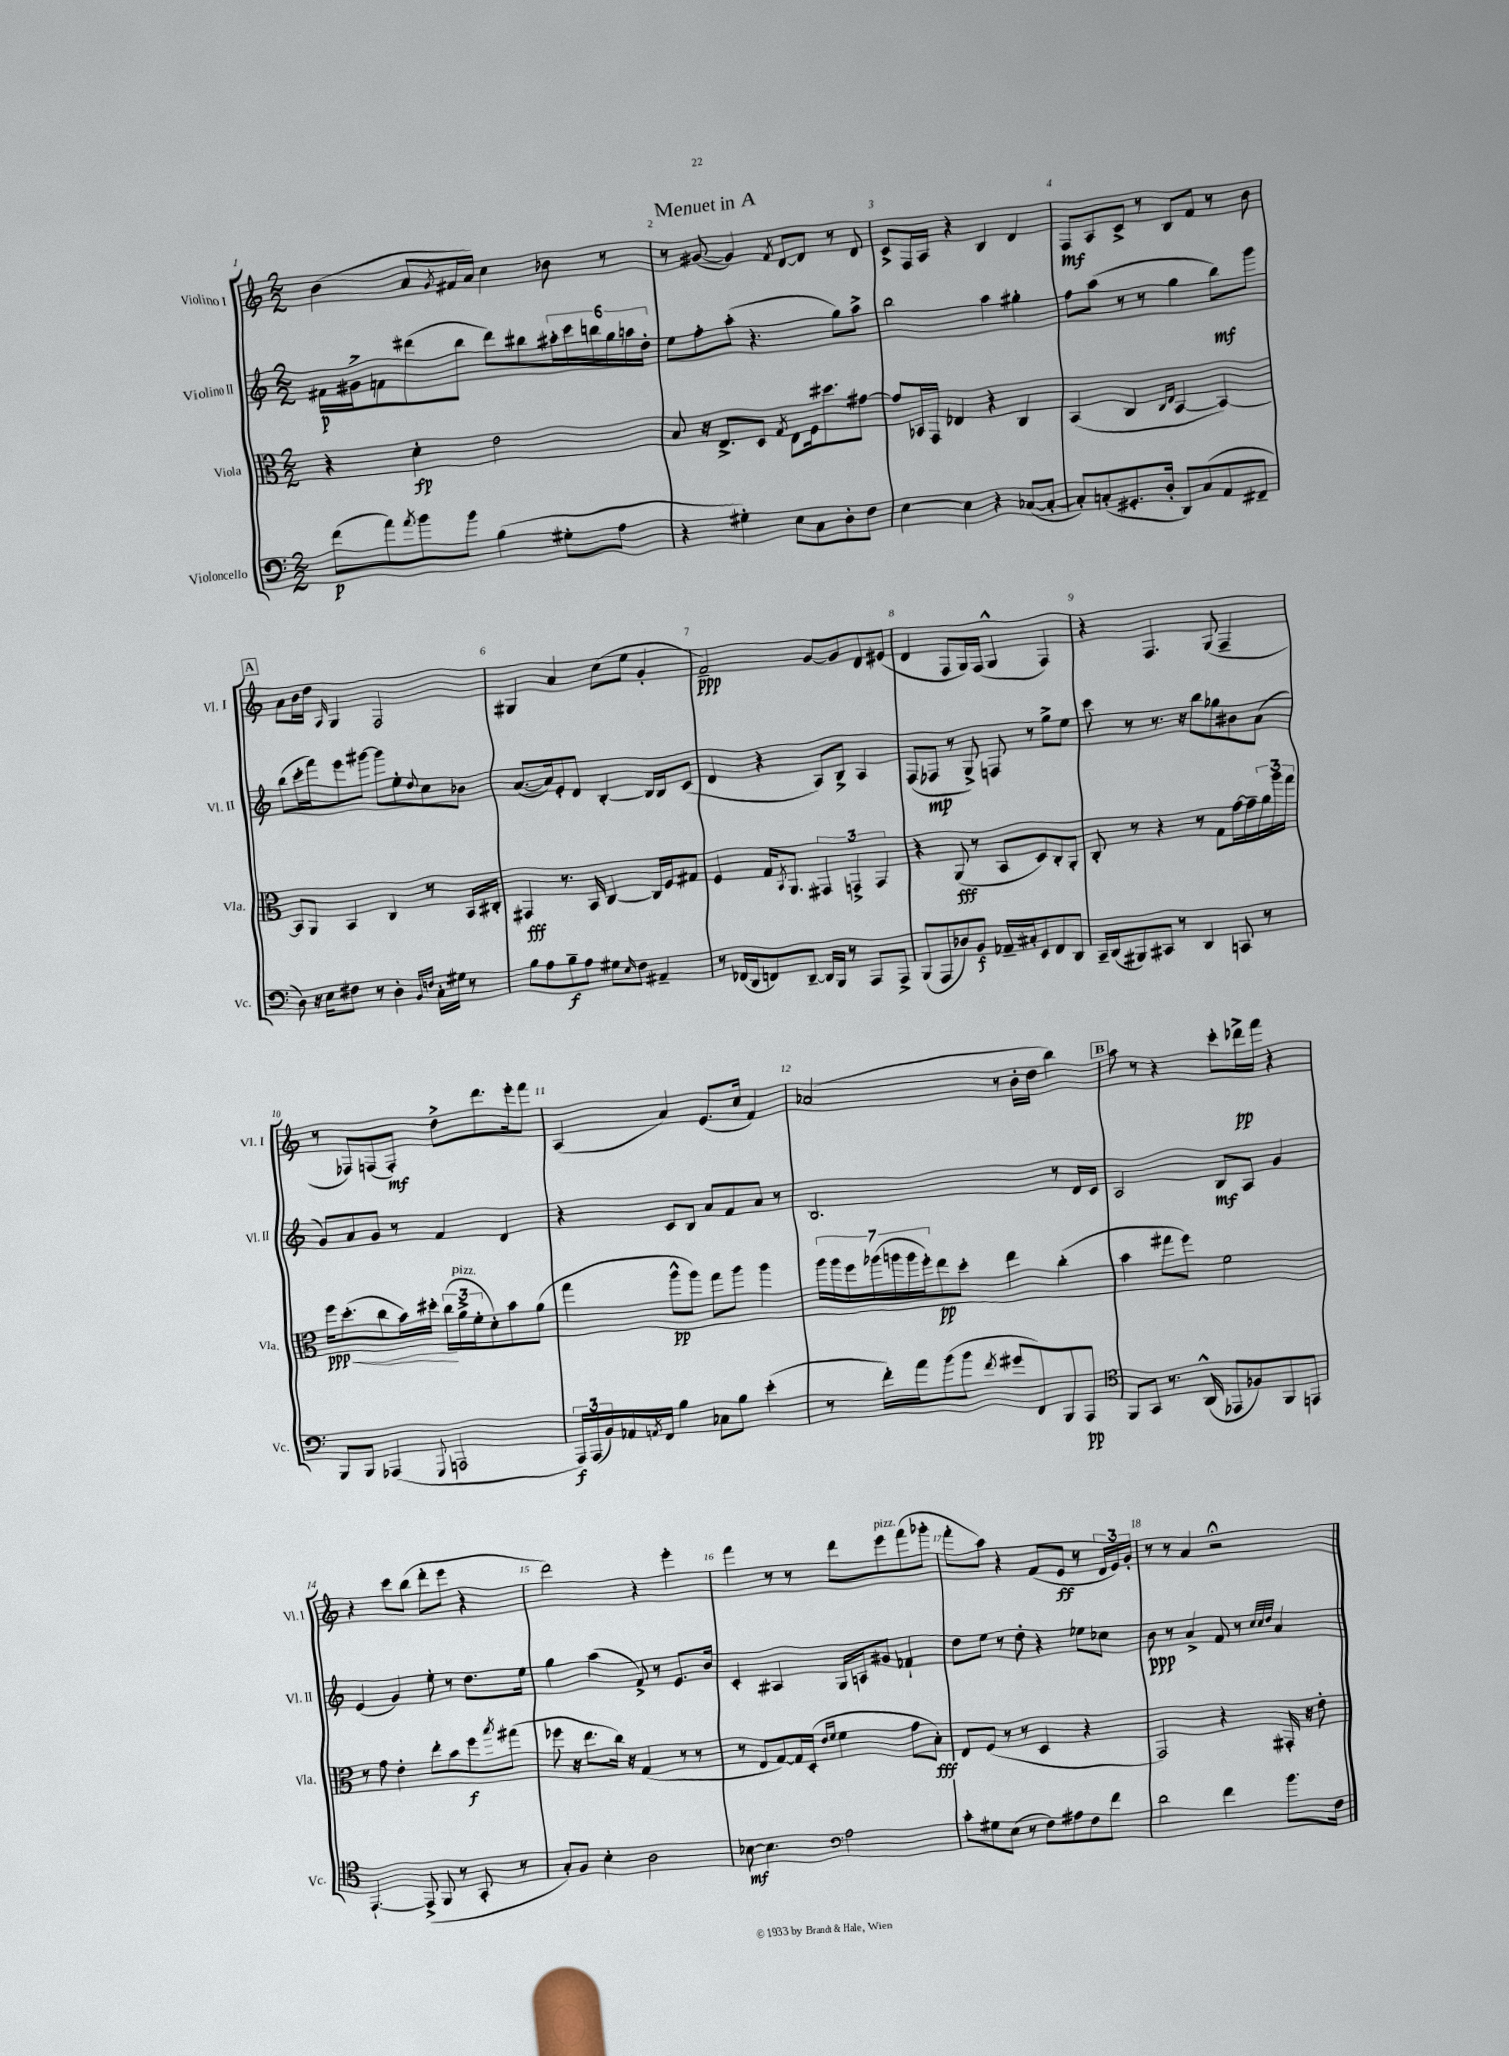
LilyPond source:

\header { title = "Menuet in A" }
<<
\new StaffGroup <<
\new Staff = "s0" \with { instrumentName = "Violino I" shortInstrumentName = "Vl. I" } {
    \clef treble \key c \major \numericTimeSignature \time 2/2
    b'4( a'8 \acciaccatura { g'8 } fis'16 a'16) c''4 bes'8 r8 |
    r8 gis'8~( gis'4) \acciaccatura { f'8 } d'8~ d'8 r8 d'8 |
    c'8-> f16 a16 r4 b4 d'4 |
    f8\mf a8 c'8-> r8 b8 f'8 r8 b'8 |
    \mark \markup { \box "A" } a'8 b'16 d''16 \grace { a16 } g4 f2 |
    gis4 a'4 c''8( e''8 g'4-. |
    f'2--\ppp) g'8~ g'8 d'8 eis'8( |
    d'4 f8 g16) f16( g4-^ f4) |
    r4 f4. g8( f4-- |
    r8 fes8) f8( f8-.\mf) d''8-> d'''8. e'''16-. f'''8 |
    a4( a'4) e'8.( c''16 f'4) |
    aes'2( r8 b'16-. d''16 b''4) |
    \mark \markup { \box "B" } a''8 r8 r4 c'''8-. des'''16->\pp f'''16 r4 |
    r4 c'''8 b''8( d'''8-. e'''8 r4 |
    d'''2) r4 e'''4-. |
    f'''4 r8 r8 d'''8 e'''8^\markup { \italic "pizz." } f'''8( ges'''8-. |
    f'''8-. a''8) r4 f'8( e'8\ff r8 \tuplet 3/2 { d'16 e'16) g'16-. } |
    r8 r8 a'4 r2\fermata \bar "|." |
}
\new Staff = "s1" \with { instrumentName = "Violino II" shortInstrumentName = "Vl. II" } {
    \clef treble \key c \major \numericTimeSignature \time 2/2
    fis'16\p gis'16-> f'8 dis'''8( b''8 dis'''8) bis''8 \tuplet 6/4 { ais''16-. c'''16 b''16 g''16 a''16 d''16-. } |
    e''8 f''8-. a''8-.( r4. g''8) a''8-> |
    b''2 a''4 gis''4-. |
    f''8 a''8( r8 r8 g''4 b''8\mf) g'''8 |
    \mark \markup { \box "A" } b''8( c'''16-. f'''16) e'''8 gis'''8~ gis'''8 e''8-. \appoggiatura { d''8 } c''8 bes'8 |
    a'8.~( a'16) e'8-. d'8 b4~-. b16 b16 c'8( |
    d'4 r4 a8) b8-> a4 |
    f8( fes8\mp r8 g8->) f8 r8 g''8-> e''8 |
    c'''8 r8 r8. r16 b''8 ges''8 bis'8 a'8( |
    g'8) a'8 g'8 r8 f'4 d'4 |
    r4 c'8 b8 a'8 f'8 a'8 r8 |
    b2. r8 d'16 c'16 |
    \mark \markup { \box "B" } a2 b8\mf a8 g'4 |
    e'4( g'4) e''8-. r8 d''8. e''16 |
    g''4 a''4( f'8->) r8 e'8. b'16 |
    c'4-. ais4 g16 a16 gis'8 fes'4-! |
    d''8 e''8 r8 d''8-. r4 ees''8 ces''8 |
    b'8\ppp r8 a'4-> f'8 r8 \grace { c''32 c''32 d''32 } a'4 \bar "|." |
}
\new Staff = "s2" \with { instrumentName = "Viola" shortInstrumentName = "Vla." } {
    \clef alto \key c \major \numericTimeSignature \time 2/2
    r4 d'4-.\fp e'2 |
    b8 r16 e8.-> d8 \acciaccatura { g8 } e8 f16 dis''8. gis'8~ |
    gis'8 bes,16 g,16 ees4 r4 c4 |
    b,4( c4 \grace { c16 e16 } b,4~ b,4~) |
    \mark \markup { \box "A" } b,8 a,8 b,4 c4 r8 b,16 cis16-. |
    gis,4\fff r8. b,16 c4~ c16 f16 gis8 |
    f4 g16 \acciaccatura { b,8 } a,8. \tuplet 3/2 { gis,4 g,4-> g,4 } |
    r4 a,8\fff( r8 b,8 d8) c8-. a,8-. |
    c8-. r8 r4 r8 g8 g'16~ g'16-- \tuplet 3/2 { a'16 a''16 g''16 } |
    f''16\ppp\< d''8.-.( c''8 b'16) dis''16-. \tuplet 3/2 { c''16\!( a'16->^\markup { \italic "pizz." } f'16-. } d'8-.) b'8 a'8( |
    g''4 a''8-^\pp a''8) g''8 a''8 a''4 |
    \tuplet 7/4 { a''16 a''16 f''16 aes''16( a''16 a''16 f''16-.) } e''8\pp d''8-. e''4 c''4-.( |
    \mark \markup { \box "B" } b'4 gis''8 f''8) f'2 |
    r8 g'8 e'4-. e''8-. b'8 f''8\f \acciaccatura { b''8 } gis''8( |
    fes''8 r16 e''8. c''16) r16 g4( r8 r8 |
    r8 e8 g8~) g16 d16-.( \grace { e'16 f'16 } f'4 g'8 b8-.\fff) |
    e8 f8( r8 r8 d4 r4 |
    g,2) r4 gis,16-. r16 e'8-. \bar "|." |
}
\new Staff = "s3" \with { instrumentName = "Violoncello" shortInstrumentName = "Vc." } {
    \clef bass \key c \major \numericTimeSignature \time 2/2
    f'8\p( a'8) \acciaccatura { a'8 } b'8 b'8 b4( gis8-. a8 |
    r4 gis4-.) e8 c8 d8-. f8 |
    e4~ e4 r4 ces8~( ces8~-. |
    ces8-.) c8-.( gis,8.-. d16-. d,8) c8( a,8 fis,8-- |
    \mark \markup { \box "A" } d8) r16 e16 fis8 r8 d4-. \grace { b,16 f16 } c16-. gis16 r8 |
    b8 a8 b8--\f a8 gis8 \grace { e16 } f8 ais,4-- |
    r8 fes,16( d,16 f,8) d,8~-- d,16 b,,16 r8 a,,8 a,,8-> |
    b,,8( a,,8 des8) b,8\f aes,16-- cis16-. e,8 f,8 d,8 |
    c,16-- d,16( bis,,8) cis,8 r8 d,4 c,8 r8 |
    b,,8 b,,8 aes,,4( \appoggiatura { g,,8 } a,,2 |
    \tuplet 3/2 { a,,16\f) a,,16( b,16) } aes,16 \acciaccatura { a,8 } f,16 b4 ces8 b8 e'4-.( |
    r8 f'16-.) a'16 b'8( b'8 \acciaccatura { f'8 } gis'8 f,8) b,,8 a,,8\pp |
    \mark \markup { \box "B" } \clef tenor f,8 g,8 r8. a,16-^( ees,8 fes8) f,8 e,8 |
    e,4.~-! e,8->( f,8 r8 g,8-. r8 |
    g8-.) f8 b4-. a2 |
    bes8~\mf bes4. \clef bass a2 |
    c'8-. gis8 e8( r8 f8) ais8 f8 f'8 |
    d'2 f'4 b'8. f16 \bar "|." |
}
>>
>>
\layout { \context { \Score \override BarNumber.break-visibility = ##(#f #t #t) barNumberVisibility = #all-bar-numbers-visible } }
